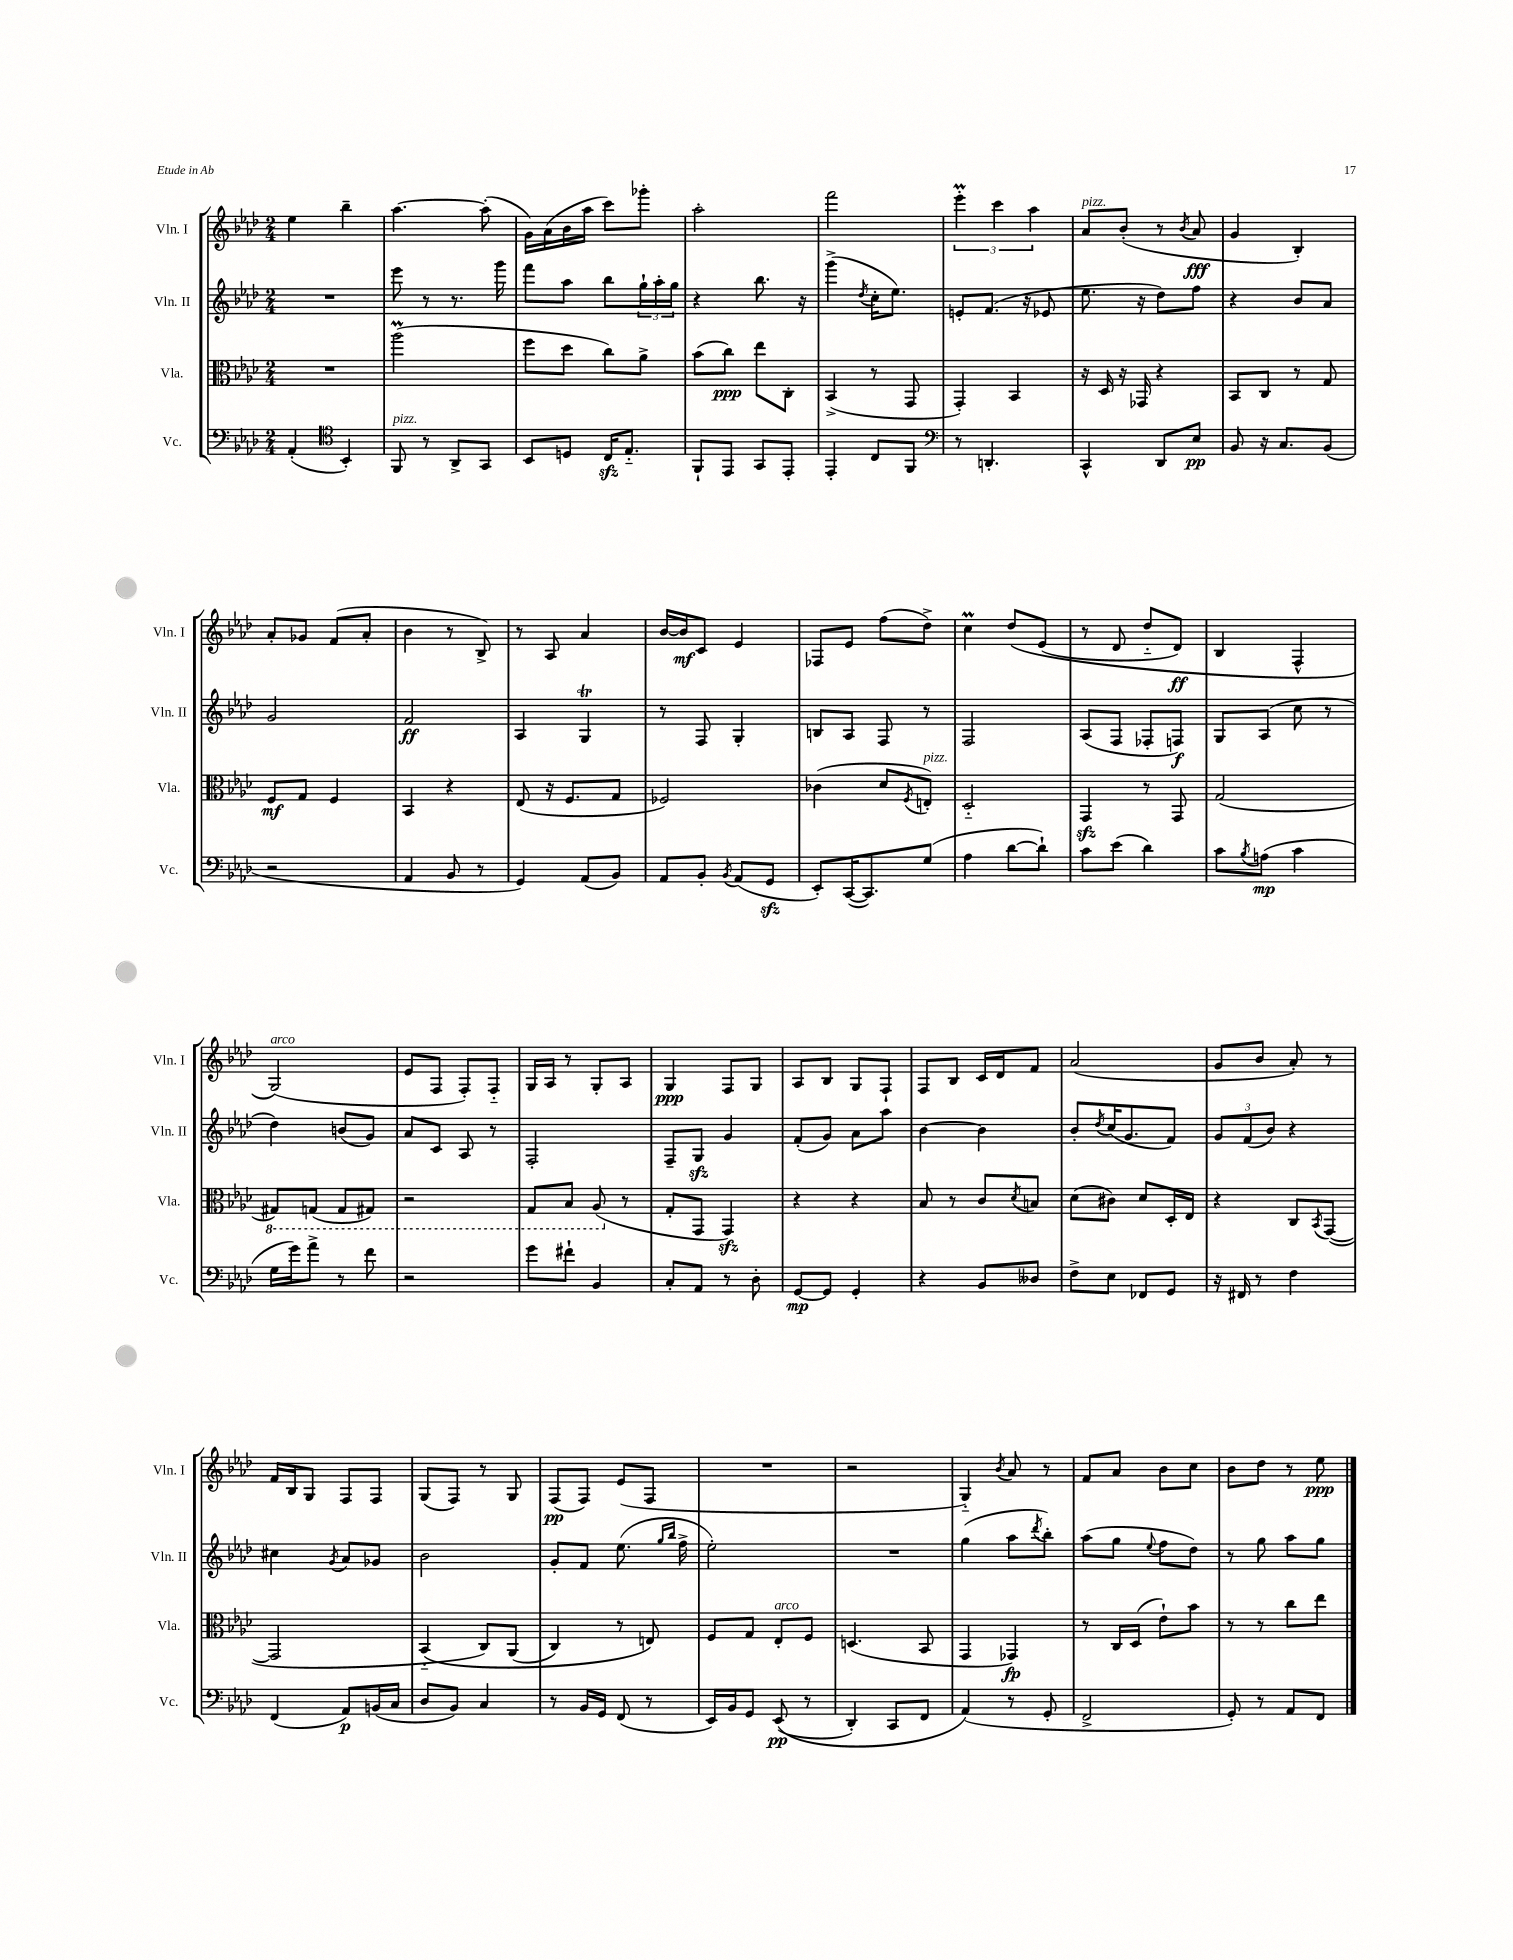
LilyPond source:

<<
\new StaffGroup <<
\new Staff = "s0" \with { instrumentName = "Vln. I" shortInstrumentName = "Vln. I" } {
    \clef treble \key aes \major \numericTimeSignature \time 2/4
    ees''4 bes''4-- |
    aes''4.~ aes''8-.( |
    g'16) aes'16( bes'16 aes''16 c'''8) ges'''8-. |
    aes''2-. |
    f'''2 |
    \tuplet 3/2 { ees'''4-.\prall c'''4 aes''4 } |
    aes'8^\markup { \italic "pizz." } bes'8-.( r8 \acciaccatura { bes'8 } aes'8\fff |
    g'4 bes4-.) |
    aes'8-. ges'8 f'8( aes'8-. |
    bes'4 r8 bes8->) |
    r8 aes8 aes'4 |
    bes'16~ bes'16\mf c'8 ees'4 |
    fes8 ees'8 f''8( des''8->) |
    c''4\prall des''8\( ees'8( |
    r8 des'8 des''8-_ des'8\ff) |
    bes4 f4-^ |
    g2^\markup { \italic "arco" }(\) |
    ees'8 f8 f8-.) f8-_ |
    g16 aes16 r8 g8-. aes8 |
    g4\ppp f8 g8 |
    aes8 bes8 g8 f8-! |
    f8 bes8 c'16 des'16 f'8 |
    aes'2( |
    g'8 bes'8 aes'8-.) r8 |
    f'16 bes16 g8 f8 f8 |
    g8( f8) r8 g8 |
    f8\pp( f8) ees'8( f8 |
    R2 |
    r2 |
    g4-_) \acciaccatura { bes'8 } aes'8 r8 |
    f'8 aes'8 bes'8 c''8 |
    bes'8 des''8 r8 ees''8\ppp \bar "|." |
}
\new Staff = "s1" \with { instrumentName = "Vln. II" shortInstrumentName = "Vln. II" } {
    \clef treble \key aes \major \numericTimeSignature \time 2/4
    R2 |
    ees'''8 r8 r8. g'''16 |
    f'''8 aes''8 bes''8 \tuplet 3/2 { g''16-! aes''16-. g''16 } |
    r4 bes''8. r16 |
    g'''4->( \acciaccatura { des''8 } c''16-. ees''8.) |
    e'8-. f'8.( r16 ees'8 |
    ees''8. r16 des''8) f''8 |
    r4 bes'8 aes'8 |
    g'2 |
    f'2\ff |
    aes4 g4\trill |
    r8 f8 g4-. |
    b8 aes8 f8 r8 |
    f2 |
    aes8( f8 fes8-. f8\f) |
    g8 aes8( c''8 r8 |
    des''4) b'8( g'8) |
    aes'8 c'8 aes8 r8 |
    f2-. |
    f8-- g8\sfz g'4 |
    f'8-.( g'8) aes'8 aes''8 |
    bes'4~ bes'4 |
    bes'8-. \acciaccatura { des''8 } c''16( g'8. f'8) |
    \tuplet 3/2 { g'8 f'8( bes'8) } r4 |
    cis''4 \acciaccatura { g'8 } aes'8 ges'8 |
    bes'2 |
    g'8-. f'8 ees''8.( \grace { g''16 bes''16 } f''16-> |
    ees''2-.) |
    R2 |
    g''4( aes''8 \acciaccatura { des'''8 } bes''8-.) |
    aes''8( g''8 \appoggiatura { ees''8 } f''8 des''8) |
    r8 g''8 aes''8 g''8 \bar "|." |
}
\new Staff = "s2" \with { instrumentName = "Vla." shortInstrumentName = "Vla." } {
    \clef alto \key aes \major \numericTimeSignature \time 2/4
    R2 |
    aes''2\prall( |
    f''8 des''8 c''8) aes'8-> |
    bes'8( c''8\ppp) ees''8 c8-. |
    bes,4->( r8 g,8 |
    g,4-.) bes,4 |
    r16 des16 r16 ges,16 r4 |
    bes,8 c8 r8 g8 |
    f8\mf g8 f4 |
    bes,4 r4 |
    ees8( r16 f8. g8 |
    fes2) |
    ces'4( des'8 \acciaccatura { f8 } e8-.^\markup { \italic "pizz." }) |
    des2-_ |
    g,4\sfz r8 g,8 |
    g2( |
    \ottava #-1 gis,8) g,8( g,8 gis,8) |
    r2 |
    g,8 bes,8 aes,8( \ottava #0 r8 |
    g8-. g,8 g,4\sfz) |
    r4 r4 |
    bes8 r8 c'8 \acciaccatura { des'8 } b8 |
    des'8( cis'8) des'8 des16-. ees16 |
    r4 c8 \acciaccatura { bes,8 } g,8~( |
    g,2 |
    bes,4-_\( c8) aes,8( |
    c4) r8 e8\) |
    f8 g8 ees8-.^\markup { \italic "arco" } f8 |
    d4.( bes,8 |
    g,4 ges,4\fp) |
    r8 c16 des16( ees'8-!) bes'8 |
    r8 r8 c''8 ees''8 \bar "|." |
}
\new Staff = "s3" \with { instrumentName = "Vc." shortInstrumentName = "Vc." } {
    \clef bass \key aes \major \numericTimeSignature \time 2/4
    aes,4-.( \clef tenor bes,4-.) |
    f,8^\markup { \italic "pizz." } r8 aes,8-> g,8 |
    bes,8 d8 c16\sfz ees8.-_ |
    f,8-! ees,8 g,8 ees,8-. |
    ees,4-. c8 f,8 |
    \clef bass r8 d,4.-. |
    c,4-^ des,8 ees8\pp |
    bes,8 r16 c8. bes,8( |
    r2 |
    aes,4 bes,8 r8 |
    g,4) aes,8( bes,8) |
    aes,8 bes,8-. \acciaccatura { bes,8 } aes,8( g,8\sfz |
    ees,8-.) c,16~( c,8.) g8( |
    aes4 des'8~ des'8-!) |
    c'8 ees'8( des'4) |
    c'8 \acciaccatura { bes8 } a8\mp( c'4 |
    g16 g'16) aes'8-> r8 f'8 |
    r2 |
    g'8 fis'8-! bes,4 |
    c8-. aes,8 r8 des8-. |
    g,8~\mp g,8 g,4-. |
    r4 bes,8 deses8 |
    f8-> ees8 fes,8 g,8 |
    r16 fis,16 r8 f4 |
    f,4( aes,8\p) b,16( c16 |
    des8 bes,8) c4 |
    r8 bes,16 g,16 f,8( r8 |
    ees,16) bes,16 g,8 ees,8\pp(\( r8 |
    des,4-.) c,8 f,8 |
    aes,4(\) r8 g,8-. |
    f,2-> |
    g,8-.) r8 aes,8 f,8 \bar "|." |
}
>>
>>
\layout { \context { \Score \remove "Bar_number_engraver" } }
